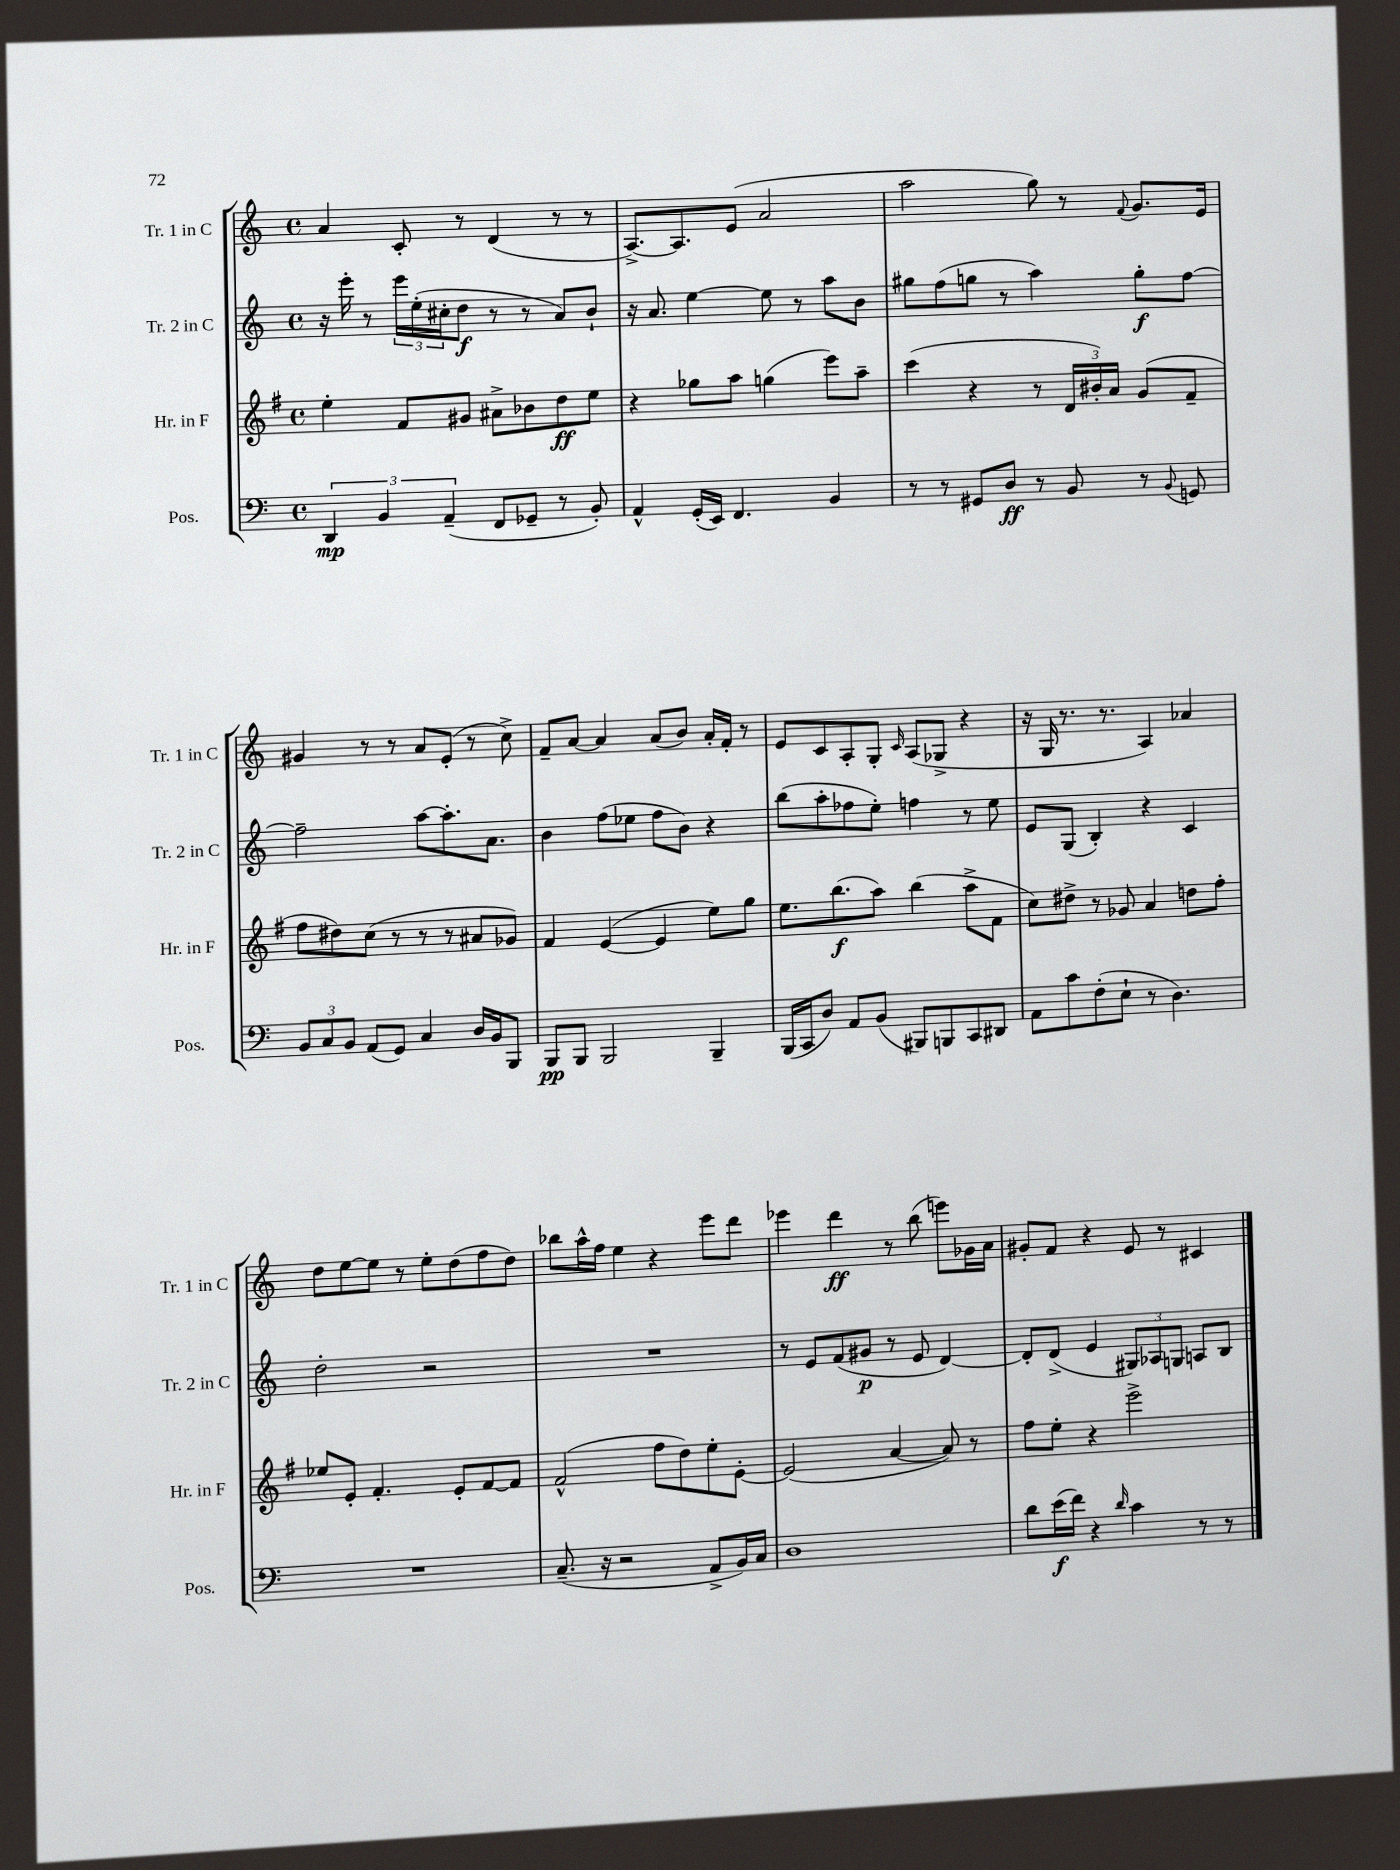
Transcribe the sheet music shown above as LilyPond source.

<<
\new StaffGroup <<
\new Staff = "s0" \with { instrumentName = "Tr. 1 in C" shortInstrumentName = "Tr. 1 in C" } {
    \clef treble \key c \major \defaultTimeSignature \time 4/4
    a'4 c'8-. r8 d'4( r8 r8 |
    a8.~->) a8. e'8( a'2 |
    a''2 g''8) r8 \appoggiatura { f'8 } g'8. e'16 |
    gis'4 r8 r8 a'8 e'8-.( r8 c''8->) |
    f'8-- a'8~ a'4 a'8( b'8) a'16-. f'16-. r8 |
    e'8 c'8 a8-. g8-. \grace { c'16 } a8( ges8-> r4 |
    r16 g16 r8. r8. a4) aes'4 |
    d''8 e''8~ e''8 r8 e''8-. d''8( f''8 d''8) |
    bes''8 a''16-^ f''16 e''4 r4 e'''8 d'''8 |
    ees'''4 d'''4\ff r8 b''8( e'''8) ges'16 a'16 |
    gis'8-. f'8 r4 e'8 r8 cis'4 \bar "|." |
}
\new Staff = "s1" \with { instrumentName = "Tr. 2 in C" shortInstrumentName = "Tr. 2 in C" } {
    \clef treble \key c \major \defaultTimeSignature \time 4/4
    r16 e'''16-. r8 \tuplet 3/2 { e'''16 e''16-.( cis''16-. } d''8\f r8 r8 a'8) b'8-! |
    r16 a'8. e''4~ e''8 r8 a''8 b'8 |
    gis''8 f''8( g''8 r8 a''4) g''8-.\f f''8~ |
    f''2-- a''8~ a''8.-. a'8. |
    b'4 f''8( ees''8 f''8 b'8) r4 |
    b''8( a''8-. fes''8 e''8-.) f''4 r8 e''8 |
    e'8 g8( b4-.) r4 c'4 |
    d''2-. r2 |
    R1 |
    r8 e'8 f'8( gis'8\p r8 e'8 d'4~) |
    d'8-. d'8->( e'4 \tuplet 3/2 { gis8) aes8 g8 } a8 b8 \bar "|." |
}
\new Staff = "s2" \with { instrumentName = "Hr. in F" shortInstrumentName = "Hr. in F" } {
    \clef treble \key g \major \defaultTimeSignature \time 4/4
    e''4-. fis'8 gis'8 ais'8-> bes'8 d''8\ff e''8 |
    r4 ges''8 a''8 g''4( e'''8) a''8-- |
    c'''4( r4 r8 \tuplet 3/2 { d'16 bis'16-.) a'16 } g'8( fis'8-- |
    fis''8 dis''8) c''8( r8 r8 r8 ais'8 ges'8) |
    fis'4 e'4~( e'4 e''8) g''8 |
    e''8. b''8.\f( a''8) b''4( a''8-> fis'8 |
    c''8) dis''8-> r8 ges'8 a'4 d''8 fis''8-. |
    ees''8 e'8-. fis'4.-. e'8-. fis'8~ fis'8 |
    fis'2-^( fis''8 d''8) e''8-. e'8~-. |
    e'2( a'4~ a'8) r8 |
    fis''8 e''8-. r4 e'''2-> \bar "|." |
}
\new Staff = "s3" \with { instrumentName = "Pos." shortInstrumentName = "Pos." } {
    \clef bass \key c \major \defaultTimeSignature \time 4/4
    \tuplet 3/2 { d,4\mp b,4 a,4--( } f,8 ges,8-- r8 b,8-.) |
    a,4-^ g,16-.( e,16) f,4. b,4 |
    r8 r8 gis,8 d8\ff r8 b,8 r8 \appoggiatura { b,8 } g,8 |
    \tuplet 3/2 { b,8 c8 b,8 } a,8( g,8) c4 d16 b,16 b,,8 |
    b,,8\pp b,,8 b,,2 b,,4-- |
    b,,16( c,16 d8) a,8 b,8( bis,,8) b,,8 c,8 dis,8 |
    a,8 c'8 f8-.( e8-! r8 d4.) |
    R1 |
    c8.--( r16 r2 a,8-> b,16) c16 |
    d1 |
    d'8 e'16\f( f'16) r4 \grace { d'16 } c'4 r8 r8 \bar "|." |
}
>>
>>
\layout { \context { \Score \remove "Bar_number_engraver" } }
